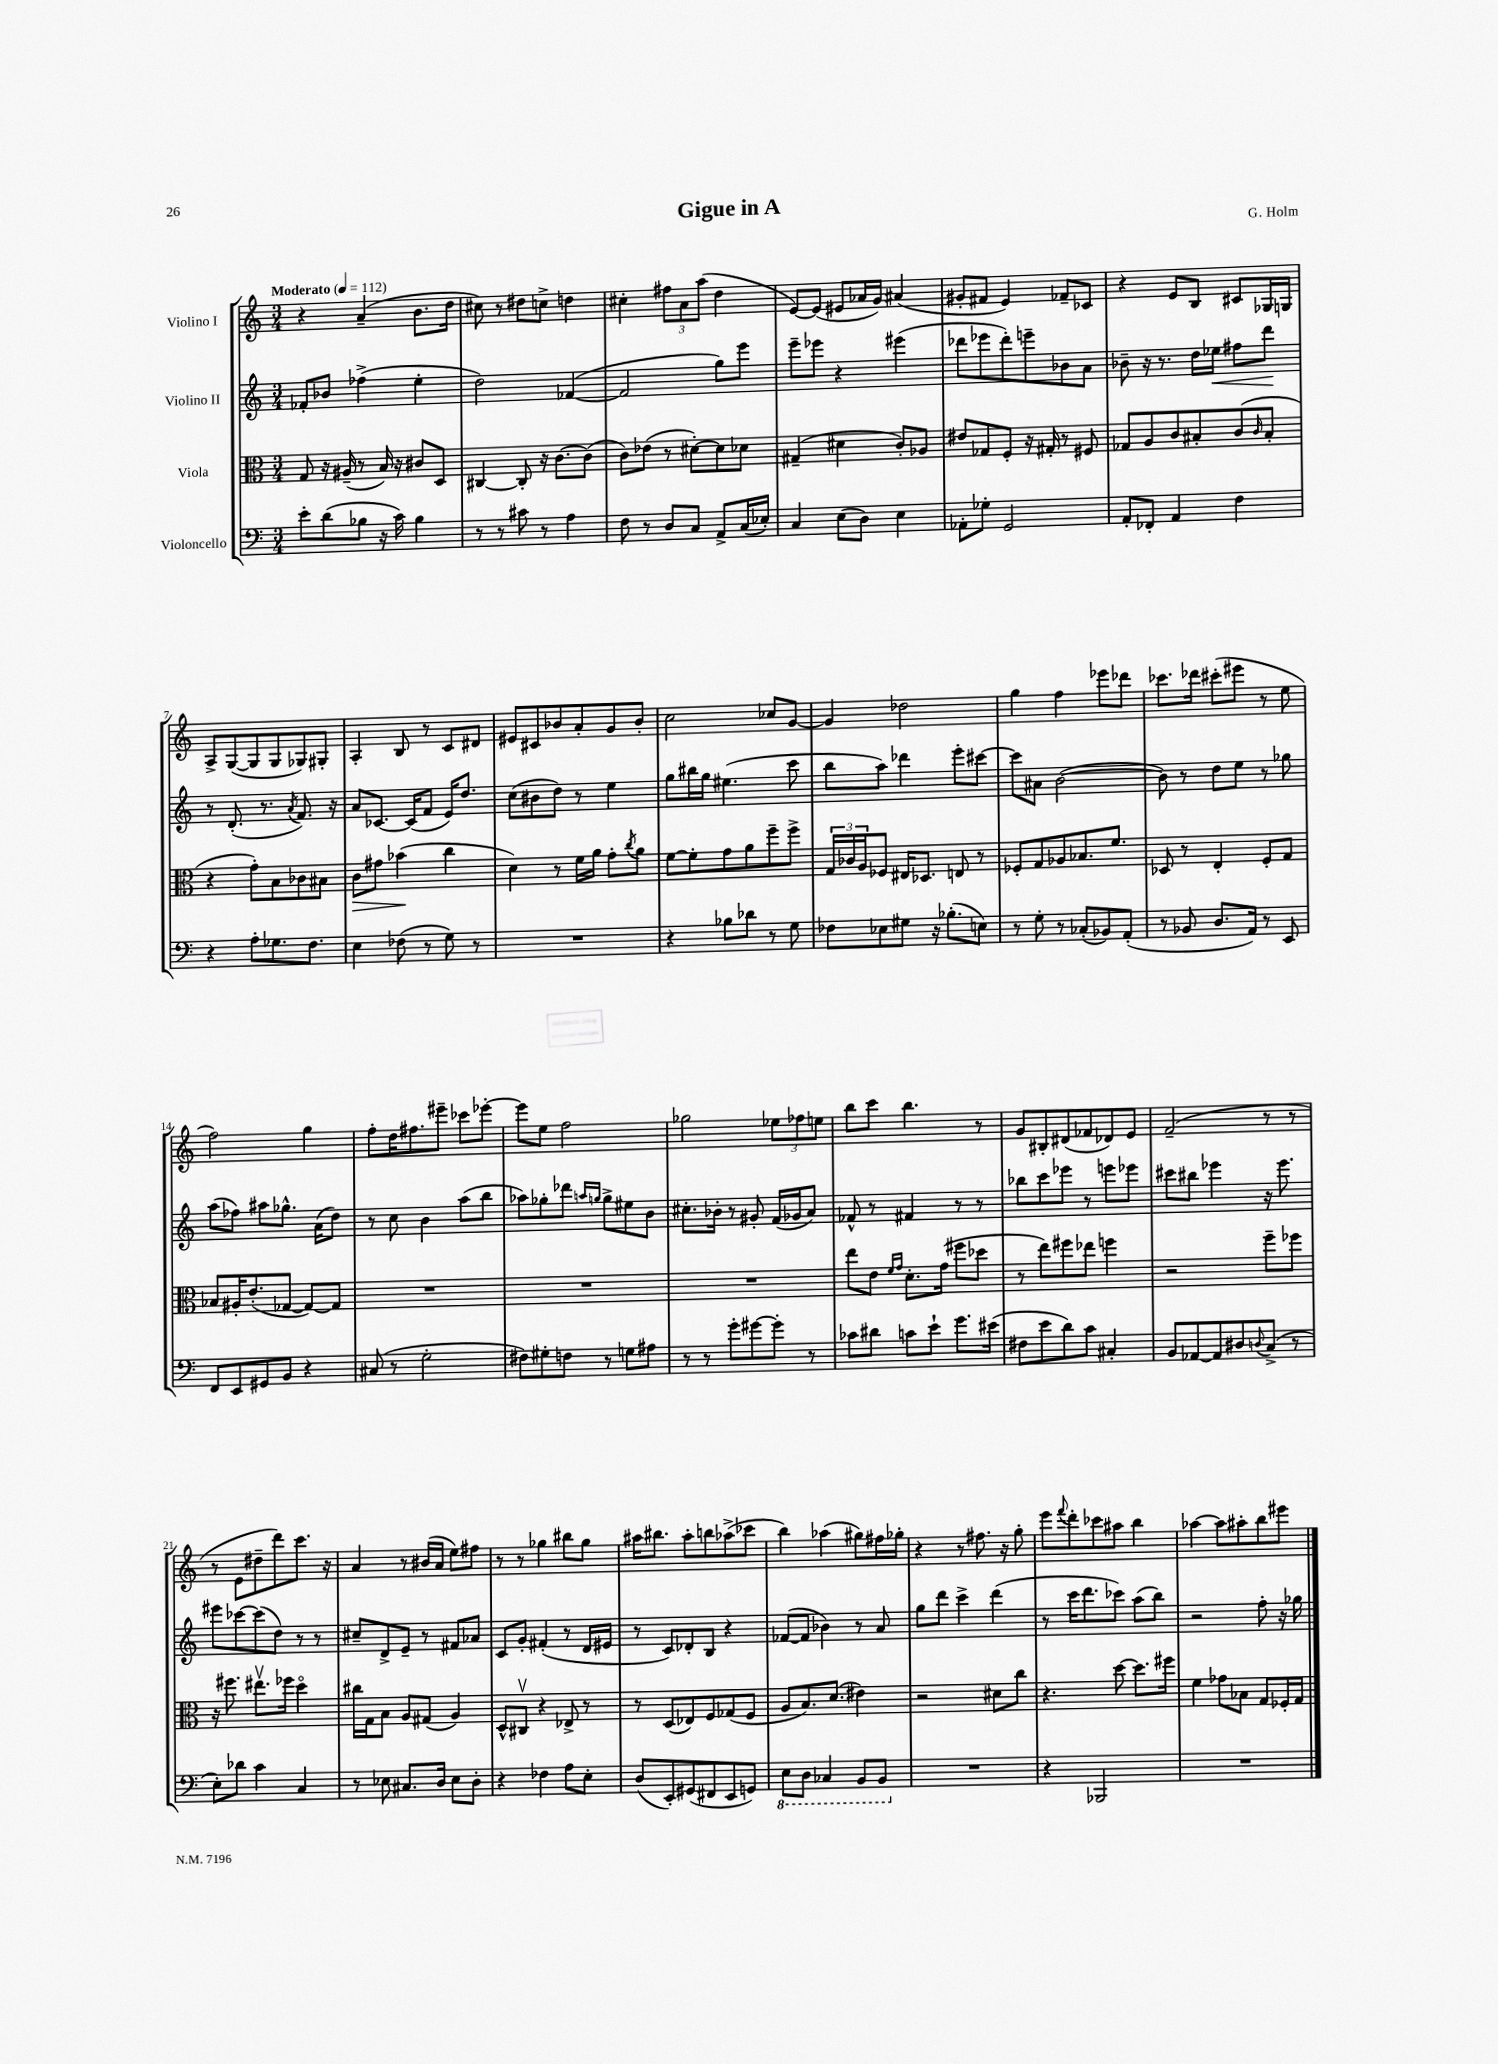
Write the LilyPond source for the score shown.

\header { title = "Gigue in A" composer = "G. Holm" }
<<
\new StaffGroup <<
\new Staff = "s0" \with { instrumentName = "Violino I" } {
    \clef treble \key c \major \numericTimeSignature \time 3/4 \tempo "Moderato" 4 = 112
    r4 a'4--( b'8. d''16 |
    cis''8) r8 dis''8 c''8-> d''4 |
    cis''4-. \tuplet 3/2 { fis''8 a'8 a''8( } d''4 |
    e'8~) e'8( eis'8 aes'16 g'16) ais'4( |
    gis'8-. fis'8 e'4) fes'8-- ces'8 |
    r4 e'8 b8 cis'8 ges16 g16 |
    a8-> g8~( g8 g8 ges8) gis8-. |
    a4-. b8 r8 c'8 dis'8 |
    eis'8 cis'8 bes'8 a'8-. g'8 bes'8-. |
    c''2 ces''8 g'8~ |
    g'4 des''2 |
    g''4 f''4 ees'''8 des'''8 |
    ces'''8. des'''16 cis'''8-.( eis'''8 r8 e''8 |
    f''2) g''4 |
    f''8-. d''16 fis''8. eis'''8-- ces'''8 ees'''8~-. |
    ees'''8 e''8 f''2 |
    ges''2 \tuplet 3/2 { ees''8 fes''8 e''8 } |
    b''8 c'''8 b''4. r8 |
    g'8 bis8-. dis'8( fes'8 des'8) e'8 |
    f'2--( r8 r8 |
    r8 e'8 dis''8-- d'''8) c'''8. r16 |
    a'4 r8 bis'16( a'16 e''8) fis''8 |
    r8 r8 ges''4 bis''8 ges''8 |
    ais''16 bis''8. ais''8-. b''8 aes''8->( ces'''8 |
    b''4) aes''4( gis''8) fis''16 ges''16-. |
    r4 r8 fis''8. r16 g''8-. |
    e'''8 \appoggiatura { f'''8 } d'''8-. ces'''8 ais''8 b''4 |
    aes''4~ aes''8 ais''8-. b''8 eis'''8 \bar "|." |
}
\new Staff = "s1" \with { instrumentName = "Violino II" } {
    \clef treble \key c \major \numericTimeSignature \time 3/4
    fes'8-. bes'8 fes''4->( e''4-. |
    d''2) fes'4~( |
    fes'2 g''8) e'''8 |
    e'''8-- ees'''8 r4 eis'''4( |
    des'''8 ees'''8 des'''8-.) e'''8-- bes'8 a'8 |
    bes'8-- r16 r8. d''16 ees''16\< fis''8 d'''8\! |
    r8 d'8.-.( r8. \acciaccatura { a'8 } f'8.) r16 |
    a'8 ces'8.~ ces'16( f'8 e'16) d''8. |
    c''8( bis'8 d''8) r8 e''4 |
    g''8 bis''16 g''16 eis''4.( c'''8 |
    b''8 a''8) des'''4 e'''8-. cis'''8~ |
    cis'''8 ais'8 b'2~( |
    b'8) r8 d''8 e''8 r8 ges''8 |
    a''8( fes''8) ais''8 ges''8.-^ a'16( d''8) |
    r8 c''8 b'4 a''8( b''8 |
    aes''8) ges''8-. des'''8 \grace { a''16 g''16 } g''8-> eis''8 b'8 |
    cis''8.-. bes'16-. r8 gis'8-. f'16( ges'16 a'8) |
    fes'8-^ r8 fis'4 r8 r8 |
    bes''8 c'''8 ees'''8 r8 e'''8 ees'''8 |
    cis'''8 bis''8 ees'''4 r16 ees'''8. |
    eis'''8 ces'''8~ ces'''8( d''8) r8 r8 |
    cis''8-- d'8-> e'8-- r8 fis'8 aes'8 |
    c'8 g'8-. fis'4-.( r8 d'16 eis'16 |
    r8 c'8) des'8-. b8 r4 |
    fes'8~( fes'8 bes'4) r8 a'8 |
    g''8 d'''8 c'''4-> d'''4( |
    r8 c'''16 d'''8. ces'''8) a''8( b''8) |
    r2 f''8-. r16 ges''16 \bar "|." |
}
\new Staff = "s2" \with { instrumentName = "Viola" } {
    \clef alto \key c \major \numericTimeSignature \time 3/4
    g8 r16 ais16--( r8 b16) r16 cis'8 d8 |
    cis4~ cis8-. r16 c'8.~ c'8( |
    c'8) ees'8( r8 dis'8~-.) dis'8 des'8 |
    gis4--( dis'4 c'8-.) aes8 |
    eis'8 ges8 f8-. r16 gis16-. r8 fis8 |
    ges8 a8 c'8 bis8-. c'8( \grace { c'16 } bis8-. |
    r4 g'8-.) b8 ces'8 bis8 |
    c'8\> gis'8 bes'4\!( c''4 |
    d'4) r8 f'16 a'16 g'8-. \acciaccatura { c''8 } a'8 |
    f'8~ f'8-. g'8 a'8 f''8-- f''8-> |
    \tuplet 3/2 { g16 ces'16 a16 } fes8 eis16 des8. e8 r8 |
    fes8-. g8 aes8 bes8. f'8. |
    des8 r8 e4-. f8-. g8 |
    bes8 ais16-. e'8.-.( ges8~ ges8~) ges8 |
    R2. |
    R2. |
    R2. |
    e''8 e'8 \grace { f'16 g'16 } d'8.-. g'16( fis''8 des''8 |
    r8 e''8) fis''8 ees''8 f''4 |
    r2 f''8-- fes''8 |
    r16 fis''8. eis''8.\upbow fes''16 d''4\flageolet |
    cis''16 g16 b8 a8 gis8( a4) |
    d8-^ cis8\upbow r4 ees8-> r8 |
    r8 d8( ees8) f8 ges8( f8 |
    a8 b8.) d'8.( eis'4) |
    r2 dis'8 c''8 |
    r4. d''8~ d''8. fis''16 |
    f'4 ges'8 bes8 g8 fes16-. g16 \bar "|." |
}
\new Staff = "s3" \with { instrumentName = "Violoncello" } {
    \clef bass \key c \major \numericTimeSignature \time 3/4
    e'8-. d'8( bes8 r16 c'16) bes4 |
    r8 r8 cis'8 r8 a4 |
    f8 r8 d8 c8 a,8-> c16( ees16-.) |
    c4 e8( d8) e4 |
    aes,8-. ges8-. g,2 |
    a,8-. fes,8-. a,4 f4 |
    r4 a8-. ges8. f8. |
    e4 fes8( r8 g8) r8 |
    R2. |
    r4 bes8 des'8 r8 g8 |
    fes8 ees8 gis8 r16 bes8.-.( e8) |
    r8 g8-. r8 ces8-.( bes,8) a,8-.( |
    r8 bes,8 d8. a,16) r8 e,8 |
    f,8 e,8 gis,8 b,8 r4 |
    cis8( r8 g2-. |
    fis8) gis8-. f8 r8 g8 ais8 |
    r8 r8 g'8-. gis'8~ gis'8-. r8 |
    ces'8 dis'8 c'8 e'8-! g'8. eis'16( |
    fis8 e'8 d'8) c'8 cis4-. |
    b,8 aes,8~ aes,8 dis8 \appoggiatura { d8 } c8->( r8 |
    e8-.) des'8 c'4 c4 |
    r8 ees8 cis8. d16 ees8 d8-. |
    r4 fes4 a8 e8-. |
    d8( e,8-.) gis,8( fis,8 e,8 g,8) |
    \ottava #-1 e,8 d,8 ces,4 b,,8 b,,8 \ottava #0 |
    R2. |
    r4 bes,,2 |
    R2. \bar "|." |
}
>>
>>
